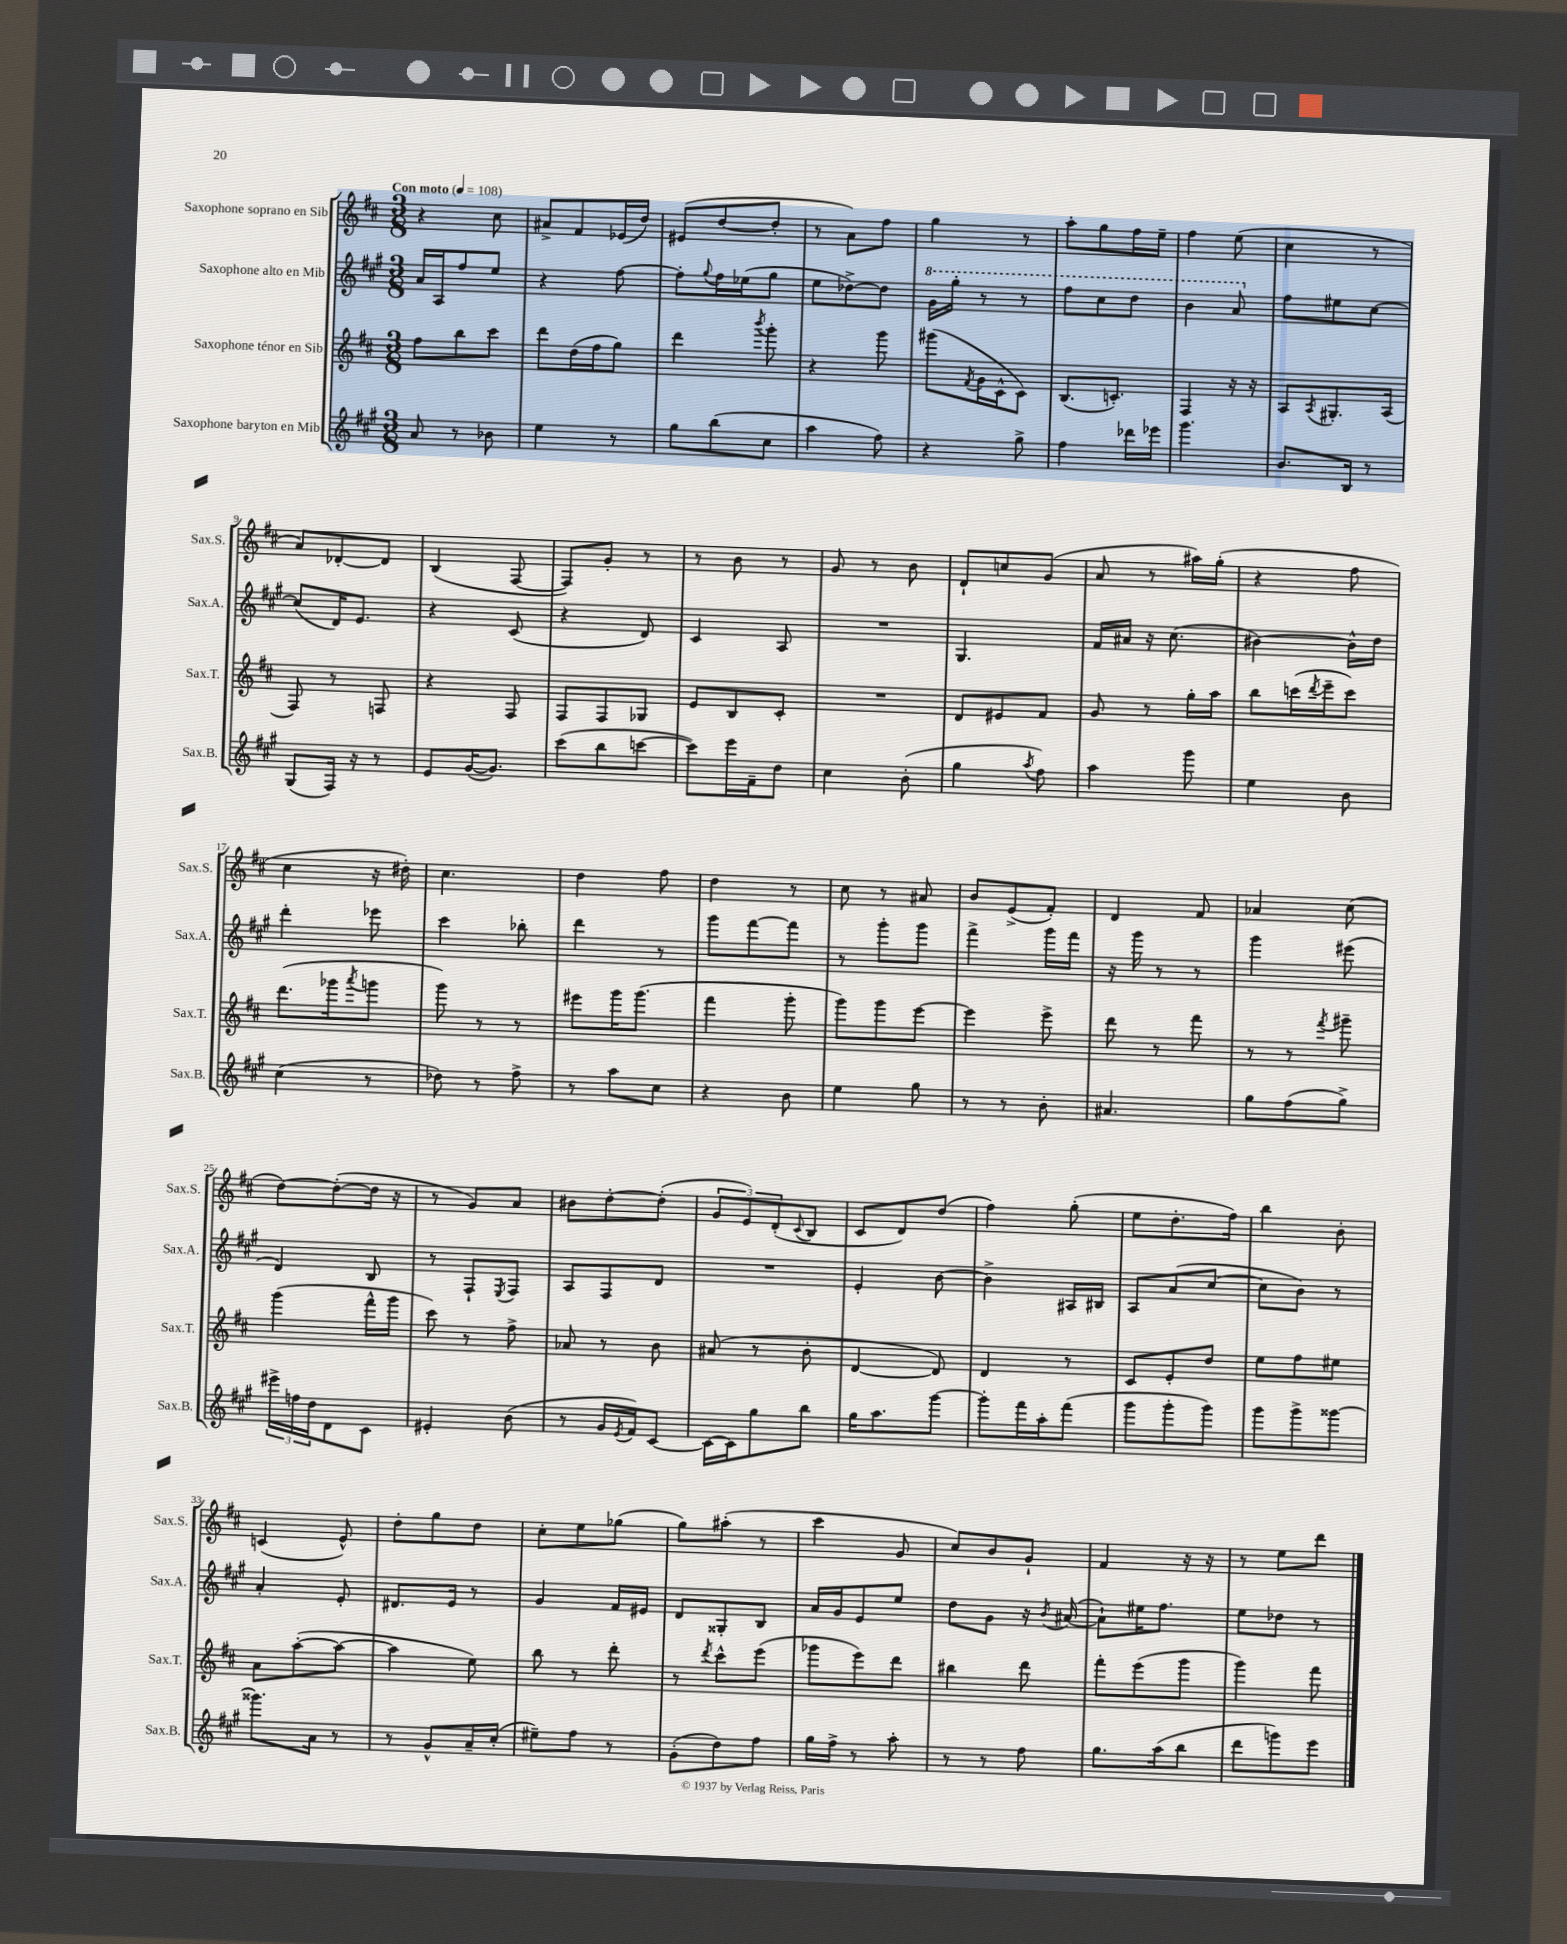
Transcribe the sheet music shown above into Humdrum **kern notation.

**kern	**kern	**kern	**kern
*part4	*part3	*part2	*part1
*staff4	*staff3	*staff2	*staff1
*I"Saxophone baryton en Mib	*I"Saxophone ténor en Sib	*I"Saxophone alto en Mib	*I"Saxophone soprano en Sib
*I'Sax.B.	*I'Sax.T.	*I'Sax.A.	*I'Sax.S.
*clefG2	*clefG2	*clefG2	*clefG2
*k[f#c#g#]	*k[f#c#]	*k[f#c#g#]	*k[f#c#]
*M3/8	*M3/8	*M3/8	*M3/8
*MM108	*MM108	*MM108	*MM108
=1	=1	=1	=1
!	!	!	!LO:TX:a:B:t=Con moto
8a/	8ff#\L	16a/LL	4r
.	.	16A/J	.
8r	8bb\	8ff#/	.
8b-X\	8ccc#\J	8ee/J	8cc#\
=2	=2	=2	=2
4ee\	8ddd\L	4r	8a#X^/L
.	(16dd\L	.	8f#/
.	16ff#\J	.	.
8r	8gg\J)	[8ff#\	(16e-X/L
.	.	.	16dd/JJ)
=3	=3	=3	=3
8gg#\L	4ddd\	8ff#'\L]	(8e#X/L
.	.	8qqgg#/	.
(8bb\	.	16ff#\L	[8dd/
.	.	(16ee-X\J	.
.	8qbbb/	.	.
8cc#\J	8ggg'\	8gg#\J	8dd'/J]
=4	=4	=4	=4
4aa\	4r	8ee\L	8r
.	.	[8dd-X^\)	8a\L)
8ff#\)	8ggg\	8dd-\J]	8ff#\J
=5	=5	=5	=5
*	*	*8va	*
4r	(8ggg#X\L	16gg#\LL	4gg\
.	.	16ggg#'\JJ	.
.	8qf#/	.	.
.	16g\L	8r	.
.	16c#^^\J	.	.
8gg#^\	8c#\J)	8r	8r
=6	=6	=6	=6
4ff#\	(8.B/L	8fff#\L	8aa'\L
.	.	8ccc#\	8gg\
.	8.cn'/J)	.	.
16ddd-X\LL	.	8ddd\J	16ff#\L
16eee-X\JJ	.	.	16ee~\JJ
=7	=7	=7	=7
4.ggg#\	4F#/	4bb\	4ff#\
.	16r	8aa/	(8ee\
.	16r	.	.
=8	=8	=8	=8
*	*	*X8va	*
8.b/L	8A/L	8ff#\L	4cc#\
.	8qA/	.	.
.	8.G#X'/	8ee#X\	.
16B/Jk	.	.	.
8r	.	[8cc#\J	8r
.	(16A/Jk	.	.
!!LO:LB:g=z
=9	=9	=9	=9
(8G#/L	8F#/)	(8cc#/L]	8a/L)
16F#/Jk)	8r	16d/K)	[8d-X'/
16r	.	8.e/J	.
8r	8Fn/	.	8d-/J]
=10	=10	=10	=10
8e/L	4r	4r	(4B/
([16g#/K	.	.	.
8.g#/J])	.	.	.
.	8F#/	(8c#/	[8F#/
=11	=11	=11	=11
(8ccc#\L	8F#/L	4r	8F#/L])
8bb\	8F#/	.	8g'/J
[8cccn\J	8G-X/J	8d/)	8r
=12	=12	=12	=12
8ccc\L])	8e/L	4c#/	8r
16eee\L	8B/	.	8b\
16f#~\J	.	.	.
8dd\J	8c#'/J	8A/	8r
=13	=13	=13	=13
4cc#\	4.r	4.r	8g/
.	.	.	8r
(8b'\	.	.	8b\
=14	=14	=14	=14
4gg#\	8d/L	4.G#/	8d`/L
.	8e#X/	.	8ccn/
8qaa/	.	.	.
8ff#\)	8f#/J	.	(8g/J
=15	=15	=15	=15
4aa\	8g/	16f#/LL	8a/
.	.	16a#X/JJ	.
.	8r	16r	8r
.	.	(8.cc#\	.
8ggg#\	16gg'\LL	.	16aa#X\LL)
.	16aa\JJ	.	(16gg'\JJ
=16	=16	=16	=16
4ee\	8bb\L	[4b#X\)	4r
.	(16cccn\L	.	.
.	8qddd/	.	.
.	16eee~\J	.	.
8b\	8ccc\J)	16b#^^\LL]	8ff#\
.	.	16dd\JJ	.
!!LO:LB:g=z
=17	=17	=17	=17
(4cc#\	(8.ddd\L	4ddd'\	4cc#\
.	16ggg-X\k	.	.
.	8qaaa/	.	.
8r	8gggn\J	8eee-X\	16r
.	.	.	16dd#X'\)
=18	=18	=18	=18
8dd-X\)	8ggg\)	4ccc#\	4.cc#\
8r	8r	.	.
8ff#^\	8r	8bb-X'\	.
=19	=19	=19	=19
8r	8eee#X\L	4ddd\	4dd\
8aa\L	16ggg\K	.	.
.	(8.ggg\J	.	.
8cc#\J	.	8r	8ff#\
=20	=20	=20	=20
4r	4fff#\	8ggg#\L	4dd\
.	.	[8fff#\	.
8b\	8ggg'\	8fff#\J]	8r
=21	=21	=21	=21
4ee\	8ggg\L)	8r	8cc#\
.	8ggg\	8ggg#'\L	8r
8gg#\	[8eee\J	8ggg#\J	8a#X/
=22	=22	=22	=22
8r	4eee\]	4fff#^\	8b/L
8r	.	.	(8e^/
8b'\	8eee^\	16ggg#\LL	8f#'/J)
.	.	16fff#\JJ	.
=23	=23	=23	=23
4.a#X/	8ddd\	16r	4d/
.	.	16ggg#\	.
.	8r	8r	.
.	8fff#\	8r	8f#/
=24	=24	=24	=24
8gg#\L	8r	4ggg#\	4a-X/
(8ff#\	8r	.	.
.	8qfff#/	.	.
8gg#^\J)	8ggg#X~\	(8eee#X\	(8cc#\
!!LO:LB:g=z
=25	=25	=25	=25
24eee#X^\LL	(4ggg\	4d/)	[8dd\L)
24ffn\	.	.	.
24dd\J	.	.	.
8d\	.	.	(8dd'\_
8c#\J	16fff#^^\LL	8B/	16dd\Jk]
.	16ggg\JJ	.	16r
=26	=26	=26	=26
4e#X'/	8ccc#\)	8r	8r
.	8r	8F#`/L	8g/L)
.	.	8qE/	.
(8b\	8ff#^\	8F#/J	8a/J
=27	=27	=27	=27
8r	8a-X/	8A/L	8b#X\L
16g#/LL	8r	8F#/	[8dd'\
8qe/	.	.	.
16f#/J)	.	.	.
[8c#/J	8b\	8d/J	(8dd'\J]
=28	=28	=28	=28
16c#\LL_	(8a#X/	4.r	12g/L
16c#\J]	.	.	.
.	.	.	12e/)
8gg#\	8r	.	.
.	.	.	(12d'/
.	.	.	8qqc#/
8bb\J	8b'\	.	8B/J
=29	=29	=29	=29
16gg#\KL	[4d/	4e'/	8c#/L
8.aa\	.	.	.
.	.	.	8d/)
[8ggg#\J	8d/])	[8b\	(8dd/J
=30	=30	=30	=30
8ggg#'\L]	4d/	4b^\]	4ff#\)
16fff#\L	.	.	.
16aa'\J	.	.	.
(8fff#\J	8r	16A#X/LL	(8gg'\
.	.	16B#X/JJ	.
=31	=31	=31	=31
8ggg#\L	8c#/L	8A/L	8ee\L
8ggg#'\	8e'/	(8a/	8.dd'\
8ggg#\J)	8dd/J	[8cc#/J	.
.	.	.	16ff#\Jk)
=32	=32	=32	=32
8ggg#\L	8ee\L	8cc#\L]	4bb\
8ggg#^\	8ff#\	8b\J)	.
[8ggg##X\J	8ee#X\J	8r	8b'\
!!LO:LB:g=z
=33	=33	=33	=33
8.ggg##X\L]	8a\L	4a'/	(4cn/
.	([8aa'\	.	.
16a\Jk	.	.	.
8r	8aa\J_	8e'/	8e^^/)
=34	=34	=34	=34
8r	4aa\]	8.d#X/L	8dd'\L
8g#^^/L	.	.	8gg\
.	.	16e/Jk	.
16a~/L	8ee\)	8r	8dd\J
(16cc#'/JJ	.	.	.
=35	=35	=35	=35
8ee#X~\L)	8bb\	4g#/	8cc#'\L
8ff#\J	8r	.	8ee\
8r	8ddd'\	16f#/LL	(8gg-X\J
.	.	16e#X/JJ	.
=36	=36	=36	=36
(8g#'\L	8r	8d/L	8gg\L)
.	8qddd/	.	.
8dd\)	8ccc#^^\L	8G##X'/	(8aa#X'\J
8ff#\J	(8eee\J	8B/J	8r
=37	=37	=37	=37
16gg#\LL	8ggg-X\L	16a/LL	4ccc#\
16ff#^\JJ	.	16g#/J	.
8r	8eee\)	8e/	.
8aa'\	8ddd\J	8ee/J	8g/
=38	=38	=38	=38
8r	4bb#X\	8dd\L	8cc#/L)
8r	.	8g#\J	8b/
8ff#\	8ddd\	16r	8g`/J
.	.	8qb/	.
.	.	([16a#X/	.
=39	=39	=39	=39
8.gg#\L	8fff#'\L	8a#`\L])	4f#/
.	(8eee\	16ee#X\K	.
(16aa\k	.	8.ff#\J	.
8bb\J	8ggg\J	.	16r
.	.	.	16r
=40	=40	=40	=40
8ddd\L	4ggg\)	8ee\L	8r
8gggn\)	.	8dd-X\J	8ee\L
8eee\J	8fff#\	8r	8ddd\J
==	==	==	==
*-	*-	*-	*-
